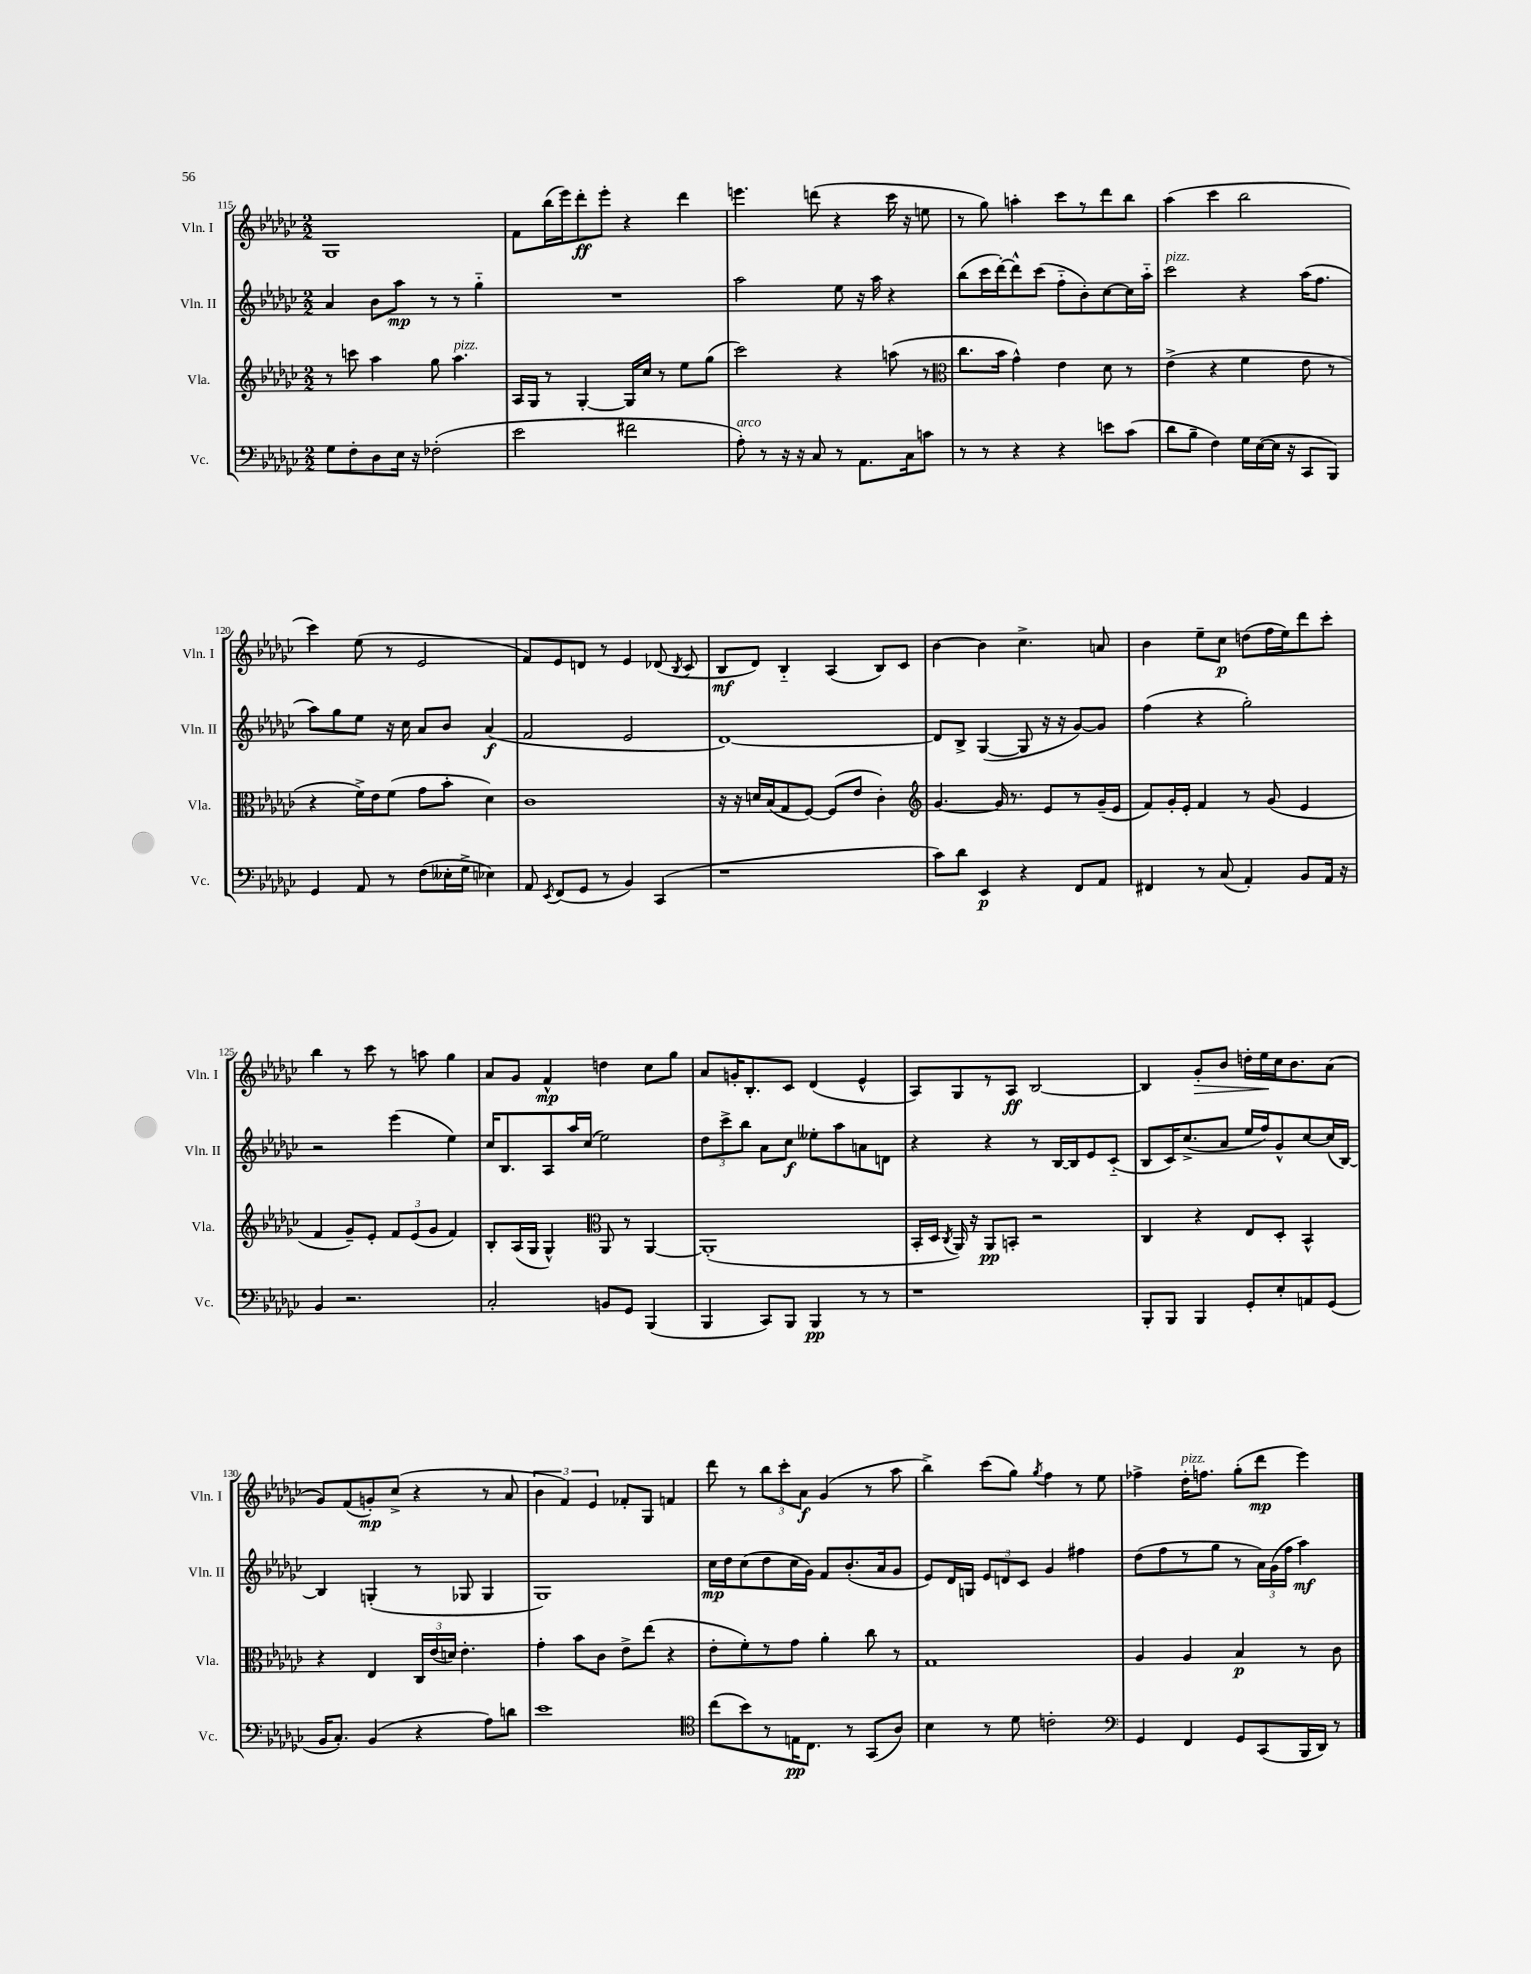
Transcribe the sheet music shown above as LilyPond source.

<<
\new StaffGroup <<
\new Staff = "s0" \with { instrumentName = "Vln. I" shortInstrumentName = "Vln. I" } {
    \clef treble \key ges \major \numericTimeSignature \time 2/2
    \autoBeamOff ges1 |
    f'8[ bes''16( ees'''16) des'''8-.\ff ees'''8]-. r4 des'''4 |
    e'''4. d'''8( r4 ces'''16 r16 e''8 |
    r8 ges''8) a''4-. ces'''8[ r8 des'''8 bes''8] |
    aes''4( ces'''4 bes''2 |
    ces'''4) ees''8( r8 ees'2 |
    f'8[) ees'8 d'8] r8 ees'4 des'8( \acciaccatura { bes8 } ces'8 |
    bes8[\mf des'8]) bes4-_ aes4( bes8[) ces'8] |
    bes'4~ bes'4 ces''4.-> a'8 |
    bes'4 ees''8[-- ces''8]\p d''8[( f''16 ees''16) des'''8 ces'''8]-. |
    bes''4 r8 ces'''8 r8 a''8 ges''4 |
    aes'8[ ges'8] f'4-^\mp d''4 ces''8[ ges''8] |
    aes'8[ g'16-. bes8.-. ces'8] des'4( ees'4-^ |
    aes8[) ges8 r8 aes8]\ff bes2~ |
    bes4 ges'8[-.\> bes'8] d''16[-. ees''16\! ces''16 bes'8. aes'8]( |
    ges'8[) f'8( g'8-.\mp) ces''8]->( r4 r8 aes'8 |
    \tuplet 3/2 { bes'4 f'4) ees'4 } fes'8[-. ges8] f'4 |
    des'''8 r8 \tuplet 3/2 { bes''8[ ces'''8-. aes'8]\f } ges'4( r8 aes''8 |
    bes''4->) ces'''8[( ges''8]) \acciaccatura { ges''8 } f''4 r8 ees''8 |
    fes''4-> des''16[-.^\markup { \italic "pizz." } f''8.] ges''8[-.( des'''8]\mp ees'''4) \bar "|." |
}
\new Staff = "s1" \with { instrumentName = "Vln. II" shortInstrumentName = "Vln. II" } {
    \clef treble \key ges \major \numericTimeSignature \time 2/2
    \autoBeamOff aes'4 bes'8[ aes''8]\mp r8 r8 ges''4-_ |
    R1 |
    aes''2 ees''8 r16 aes''16 r4 |
    bes''8[( ces'''16 des'''16~-.) des'''8-^ ces'''8]( f''8[-_ bes'8-.) ces''8~ ces''16 aes''16]-_ |
    ces'''2^\markup { \italic "pizz." } r4 aes''16[( f''8.] |
    aes''8[) ges''8 ees''8] r16 ces''16 aes'8[ bes'8] aes'4\f( |
    f'2 ees'2 |
    des'1~) |
    des'8[ bes8]-> ges4~( ges8 r16 r16 ges'8[~) ges'8] |
    f''4( r4 ges''2-.) |
    r2 ees'''4( ees''4) |
    ces''16[ bes8. aes8 aes''16 ces''16]( ees''2) |
    \tuplet 3/2 { des''8[ ces'''8-> bes''8] } aes'8[ ces''8]\f eeses''8[-. aes''8 a'8 d'8] |
    r4 r4 r8 bes16[~ bes16 ees'8 ces'8]-_( |
    bes8[ ces'16) ces''8.->( aes'8] ees''16[ f''16) ges'8-^ ces''8~ ces''16( bes16]~) |
    bes4 g4-.( r8 ges8 ges4 |
    ges1) |
    ces''16[\mp des''16 ces''8( des''8 ces''16 ges'16]) f'8[ bes'8.-.( aes'16 ges'8] |
    ees'8[) des'16 g16] \tuplet 3/2 { ees'8[ d'8 ces'8] } ges'4 fis''4 |
    des''8[( f''8 r8 ges''8] r8 \tuplet 3/2 { aes'16[) ges'16( f''16] } aes''4\mf) \bar "|." |
}
\new Staff = "s2" \with { instrumentName = "Vla." shortInstrumentName = "Vla." } {
    \clef treble \key ges \major \numericTimeSignature \time 2/2
    \autoBeamOff r8 c'''8 aes''4 ges''8 aes''4.^\markup { \italic "pizz." } |
    aes16[ ges16] r8 ges4~-. ges16[ ces''16] r8 ees''8[ ges''8]( |
    ces'''2) r4 a''8( r8 |
    \clef alto ces''8.[ bes'16] ges'4-^) ees'4 des'8 r8 |
    ees'4->( r4 f'4 ees'8 r8 |
    r4 f'16[->) ees'16 f'8]( ges'8[ bes'8]-. des'4) |
    ces'1 |
    r16 r16 d'16[ bes16( ges8 f8]~) f8[( ees'8] ces'4-.) |
    \clef treble ges'4.~ ges'16 r8. ees'8[ r8 ges'16--( ees'16] |
    f'8[) ges'16-. ees'16]-. f'4 r8 ges'8( ees'4 |
    f'4 ges'8[--) ees'8]-. \tuplet 3/2 { f'8[ ees'8( ges'8] } f'4) |
    bes8[-. aes16( ges16] ges4-^) \clef alto aes,8 r8 aes,4~ |
    aes,1-.( |
    bes,16[-. des16] \acciaccatura { ces8 } aes,16) r16 aes,8[\pp b,8]-. r2 |
    ces4 r4 ees8[ des8]-. bes,4-^ |
    r4 ees4 \tuplet 3/2 { ces16[ ees'16( d'16]) } ees'4.-. |
    ges'4-. bes'8[ ces'8] ees'8[-> ees''8]( r4 |
    ees'8[-. f'8-.) r8 ges'8] aes'4-. ces''8 r8 |
    ges1 |
    aes4 aes4 bes4\p r8 ces'8 \bar "|." |
}
\new Staff = "s3" \with { instrumentName = "Vc." shortInstrumentName = "Vc." } {
    \clef bass \key ges \major \numericTimeSignature \time 2/2
    \autoBeamOff ges8[ f8-. des8 ees16] r16 fes2-.( |
    ees'2 fis'2 |
    aes8-.^\markup { \italic "arco" }) r8 r16 r16 ces8 r8 aes,8.[ ces16 c'8] |
    r8 r8 r4 r4 e'8[ ces'8]( |
    des'8[ bes8]-- f4) ges16[ ees16~( ees16] r16 ces,8[ bes,,8]) |
    ges,4 aes,8 r8 f8[( eeses16-. ges16]-> ees4) |
    aes,8 \acciaccatura { ees,8 } f,8[( ges,8] r8 bes,4) ces,4( |
    r1 |
    ces'8[) des'8] ees,4\p r4 f,8[ aes,8] |
    fis,4 r8 ces8( aes,4-.) bes,8[ aes,16] r16 |
    bes,4 r2. |
    ces2-. b,8[ ges,8] bes,,4( |
    bes,,4 ces,8[) bes,,8] bes,,4\pp r8 r8 |
    r1 |
    bes,,8[-. bes,,8] bes,,4 ges,8[-. ees8-. a,8 ges,8]( |
    bes,16[ ces8.]-.) bes,4( r4 aes8[) d'8] |
    ees'1 |
    \clef tenor ces''8[( bes'8) r8 e16\pp ces8.] r8 ges,8[( aes8]) |
    bes4 r8 des'8 c'2-. |
    \clef bass ges,4 f,4 ges,8[ ces,8( bes,,16 des,16]) r8 \bar "|." |
}
>>
>>
\layout { \context { \Score currentBarNumber = #115 } }
